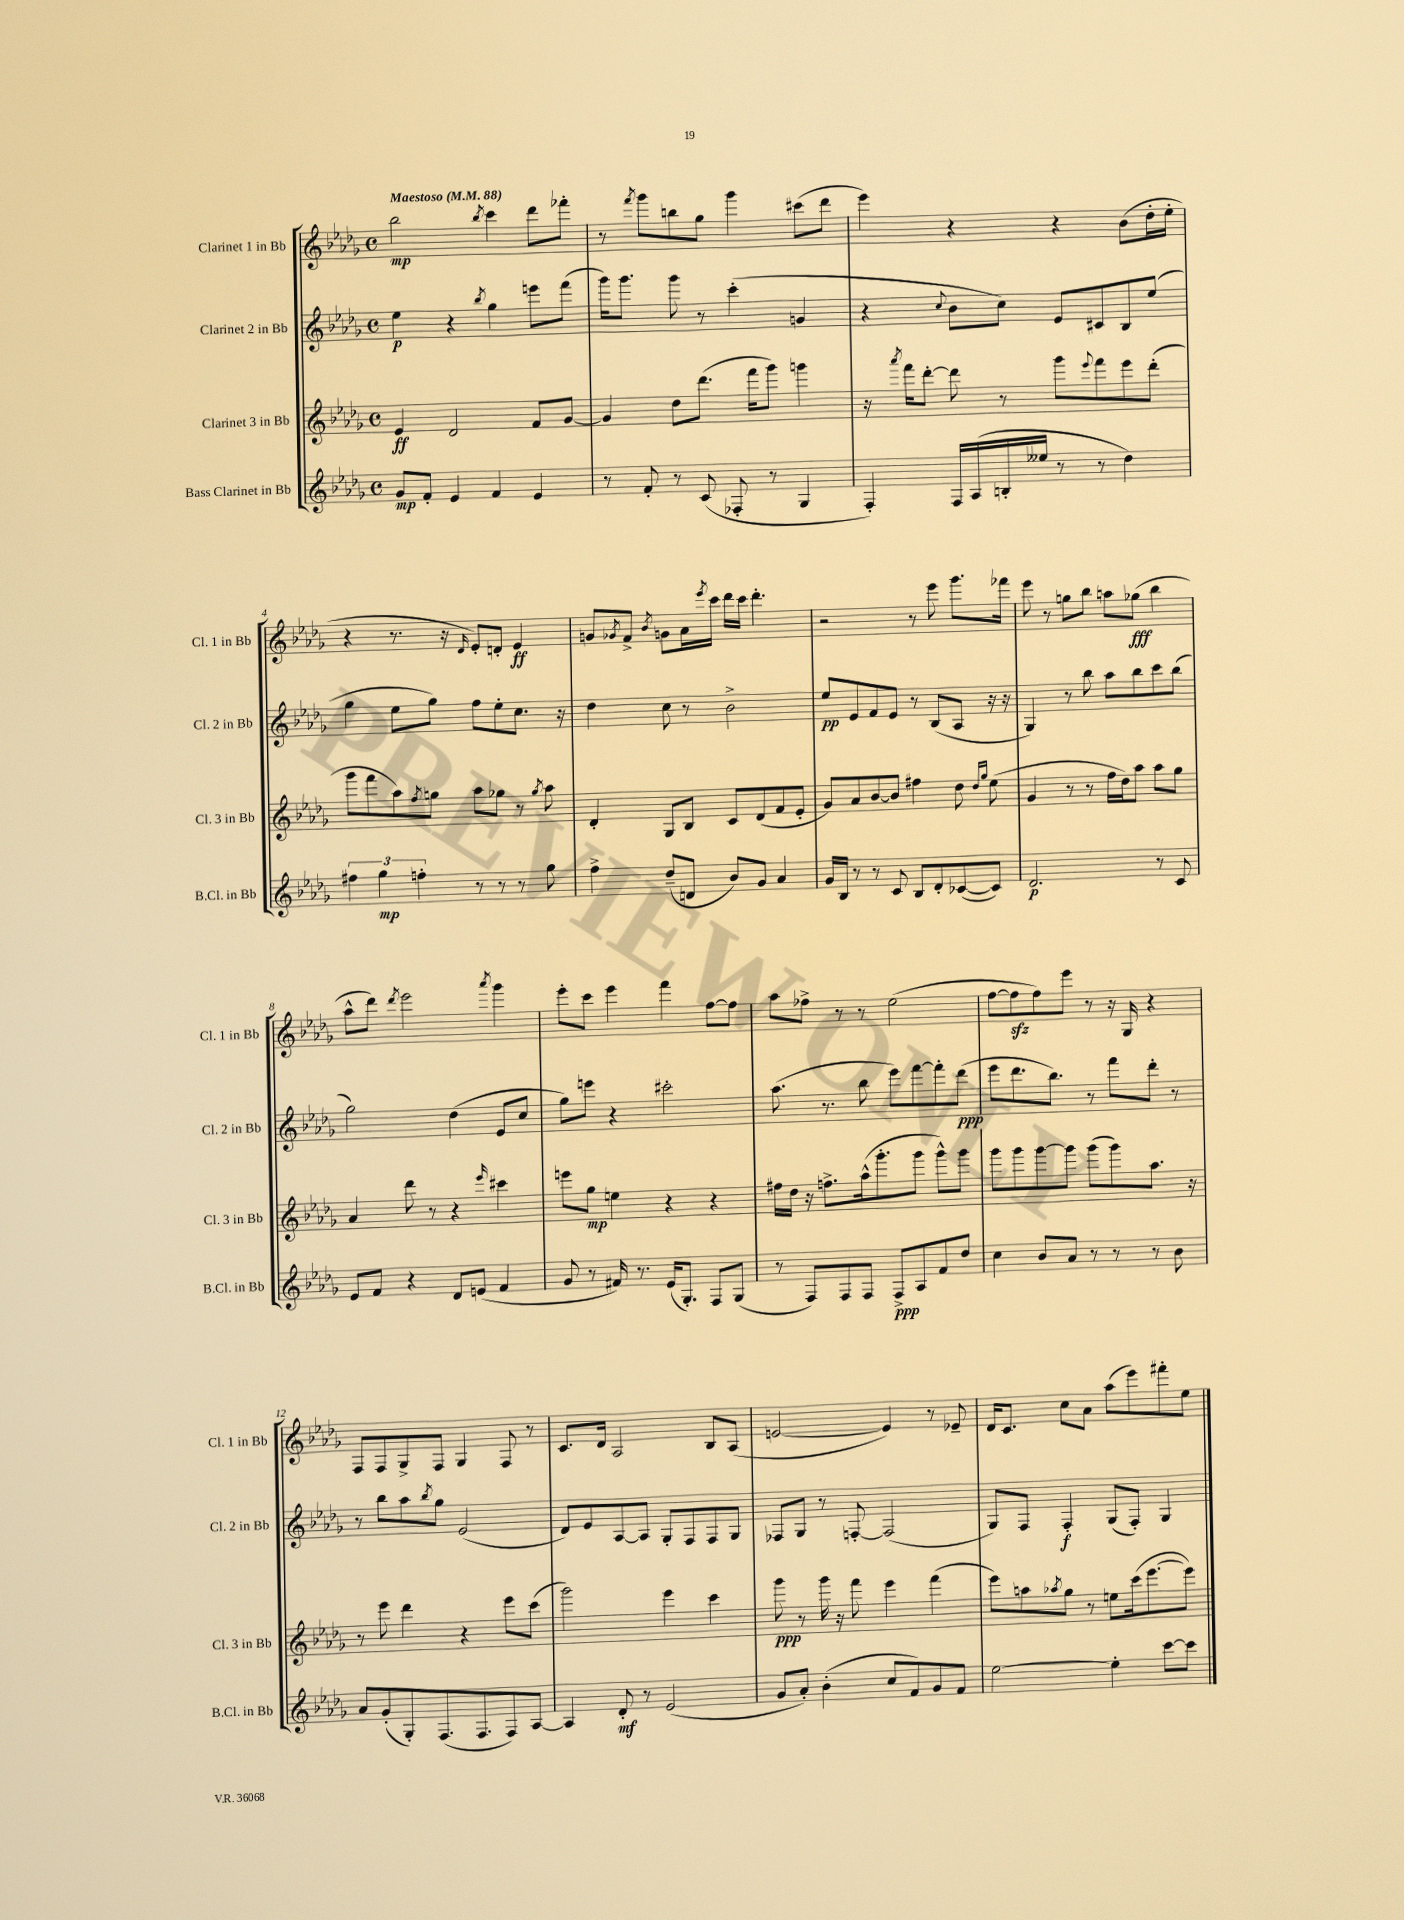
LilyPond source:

<<
\new StaffGroup <<
\new Staff = "s0" \with { instrumentName = "Clarinet 1 in Bb" shortInstrumentName = "Cl. 1 in Bb" } {
    \clef treble \key des \major \defaultTimeSignature \time 4/4 \tempo "Maestoso" 4 = 88
    bes''2\mp \acciaccatura { bes''8 } c'''4 des'''8 fes'''8-. |
    r8 \acciaccatura { f'''8 } ges'''8 b''8 ges''8 ges'''4 cis'''8( des'''8 |
    ees'''4) r4 r4 bes'8( des''16-. ees''16-. |
    r4 r8. r16 \grace { des'16 } ees'8-.) d'8-. ees'4\ff |
    g'8 \acciaccatura { ges'8 } f'8-> \acciaccatura { bes'8 } g'8 aes'16 \acciaccatura { ees'''8 } c'''16 des'''16 c'''16 des'''4.-. |
    r2 r8 ees'''8 ges'''8. fes'''16 |
    ees'''8 r8 g''8 bes''8 a''8 ges''8\fff( bes''4 |
    aes''8-^ des'''8) \acciaccatura { des'''8 } ees'''2 \acciaccatura { aes'''8 } ges'''4 |
    ees'''8-. c'''8 ees'''4 f'''4 f''8~ f''8 |
    aes''8 fes''8-> r8 r8 ees''2( |
    f''8~ f''8\sfz f''8) ees'''8 r8 r16 ges16 r4 |
    f8 f8 ges8-> f8 ges4 f8 r8 |
    c'8. des'16 aes2 bes8 aes8( |
    e'2~ e'4) r8 ees'8-- |
    des'16 c'8. c''8 aes'8 aes''8( ees'''8) fis'''8-. ees''8 \bar "|." |
}
\new Staff = "s1" \with { instrumentName = "Clarinet 2 in Bb" shortInstrumentName = "Cl. 2 in Bb" } {
    \clef treble \key des \major \defaultTimeSignature \time 4/4
    ees''4\p r4 \acciaccatura { bes''8 } ges''4 e'''8 f'''8( |
    ges'''16) ges'''8. ges'''8 r8 c'''4-.( g'4 |
    r4 \appoggiatura { c''8 } bes'8 c''8) ees'8 cis'8 bes8 ees''8( |
    ges''4 ees''8 ges''8) f''8 ees''8-. c''8. r16 |
    des''4 c''8 r8 bes'2-> |
    ees''8\pp ees'8 f'8 ees'8 r8 bes8( aes8 r16 r16 |
    ges4) r8 bes''8 aes''8 bes''8 c'''8 bes''8( |
    ges''2) des''4( ees'8 c''8 |
    ges''8) e'''8 r4 cis'''2-. |
    aes''8.( r8. bes''8 ees'''8) f'''8~ f'''8-. des'''8\ppp( |
    ees'''8 des'''8. bes''8.) r8 f'''8 des'''8-. r8 |
    r8 bes''8 aes''8 \acciaccatura { bes''8 } ges''8 ees'2( |
    des'8) ees'8 aes8~ aes8 ges8-. f8 f8 ges8 |
    fes8 ges8 r8 f8~-. f2( |
    ges8) f8 f4-.\f ges8( f8-.) ges4 \bar "|." |
}
\new Staff = "s2" \with { instrumentName = "Clarinet 3 in Bb" shortInstrumentName = "Cl. 3 in Bb" } {
    \clef treble \key des \major \defaultTimeSignature \time 4/4
    ees'4\ff des'2 f'8 ges'8~ |
    ges'4 des''8 des'''8.( f'''16 ges'''8) g'''4 |
    r16 \acciaccatura { aes'''8 } f'''16 des'''8~-. des'''8 r8 ges'''8 \appoggiatura { ees'''8 } f'''8 ees'''8 des'''8-.( |
    ges'''8 f'''8 aes''8) \acciaccatura { f''8 } g''8 aes''8 ges''8 r8 \acciaccatura { ges''8 } aes''8 |
    des'4-. ges8 bes8 c'8 des'8( f'8 ees'8-. |
    ges'8) aes'8 bes'8~ bes'8 fis''4 des''8 \grace { des''16 ges''16 } ees''8( |
    ges'4 r8 r8 f''16 des''16) aes''8 aes''8 ges''8 |
    aes'4 des'''8 r8 r4 \grace { ees'''16 } cis'''4 |
    e'''8 ges''8\mp e''4 r4 r4 |
    fis''16 des''16 r16 f''8.-> aes''16-^( ges'''8.-. ges'''8 ges'''8-^) ges'''8 |
    ges'''8 ges'''8 ges'''8~ ges'''8 ges'''8( ges'''8) aes''8. r16 |
    r8 ees'''8 des'''4 r4 ees'''8 c'''8( |
    ges'''2) ees'''4 c'''4 |
    ges'''8\ppp r8 ges'''16 r16 f'''8 ees'''4 f'''4( |
    ees'''8) a''8 \acciaccatura { aes''8 } ges''8 r8 e''8 c'''16( ees'''8.~ ees'''8) \bar "|." |
}
\new Staff = "s3" \with { instrumentName = "Bass Clarinet in Bb" shortInstrumentName = "B.Cl. in Bb" } {
    \clef treble \key des \major \defaultTimeSignature \time 4/4
    ges'8\mp f'8-. ees'4 f'4 ees'4 |
    r8 f'8-. r8 c'8( fes8-. r8 ges4 |
    f4-.) f16 aes16( b16-. eeses''16 r8 r8 des''4) |
    \tuplet 3/2 { fis''4 ges''4\mp f''4-. } r8 r8 r8 ges''8 |
    f''4-> des''8--( d'8 bes'8) ges'8 aes'4 |
    ges'16 bes16 r8 r8 c'8 bes8 des'8-. ces'8~( ces'8) |
    des'2.\p r8 c'8 |
    ees'8 f'8 r4 des'8 e'8( f'4 |
    ges'8 r8 fis'16) r8. ees'16( ges8.-.) f8 ges8( |
    r8 f8) f8 f8 f8->\ppp aes8 f'8 des''8 |
    c''4 bes'8 aes'8 r8 r8 r8 bes'8 |
    aes'8 ges'8-.( ges8-.) f8.( f8. f8) aes8~ |
    aes4 des'8-.\mf r8 ees'2( |
    ges'8 aes'8-.) bes'4-.( c''8 f'8) ges'8 f'8 |
    ees''2~ ees''4-. c'''8~ c'''8 \bar "|." |
}
>>
>>
